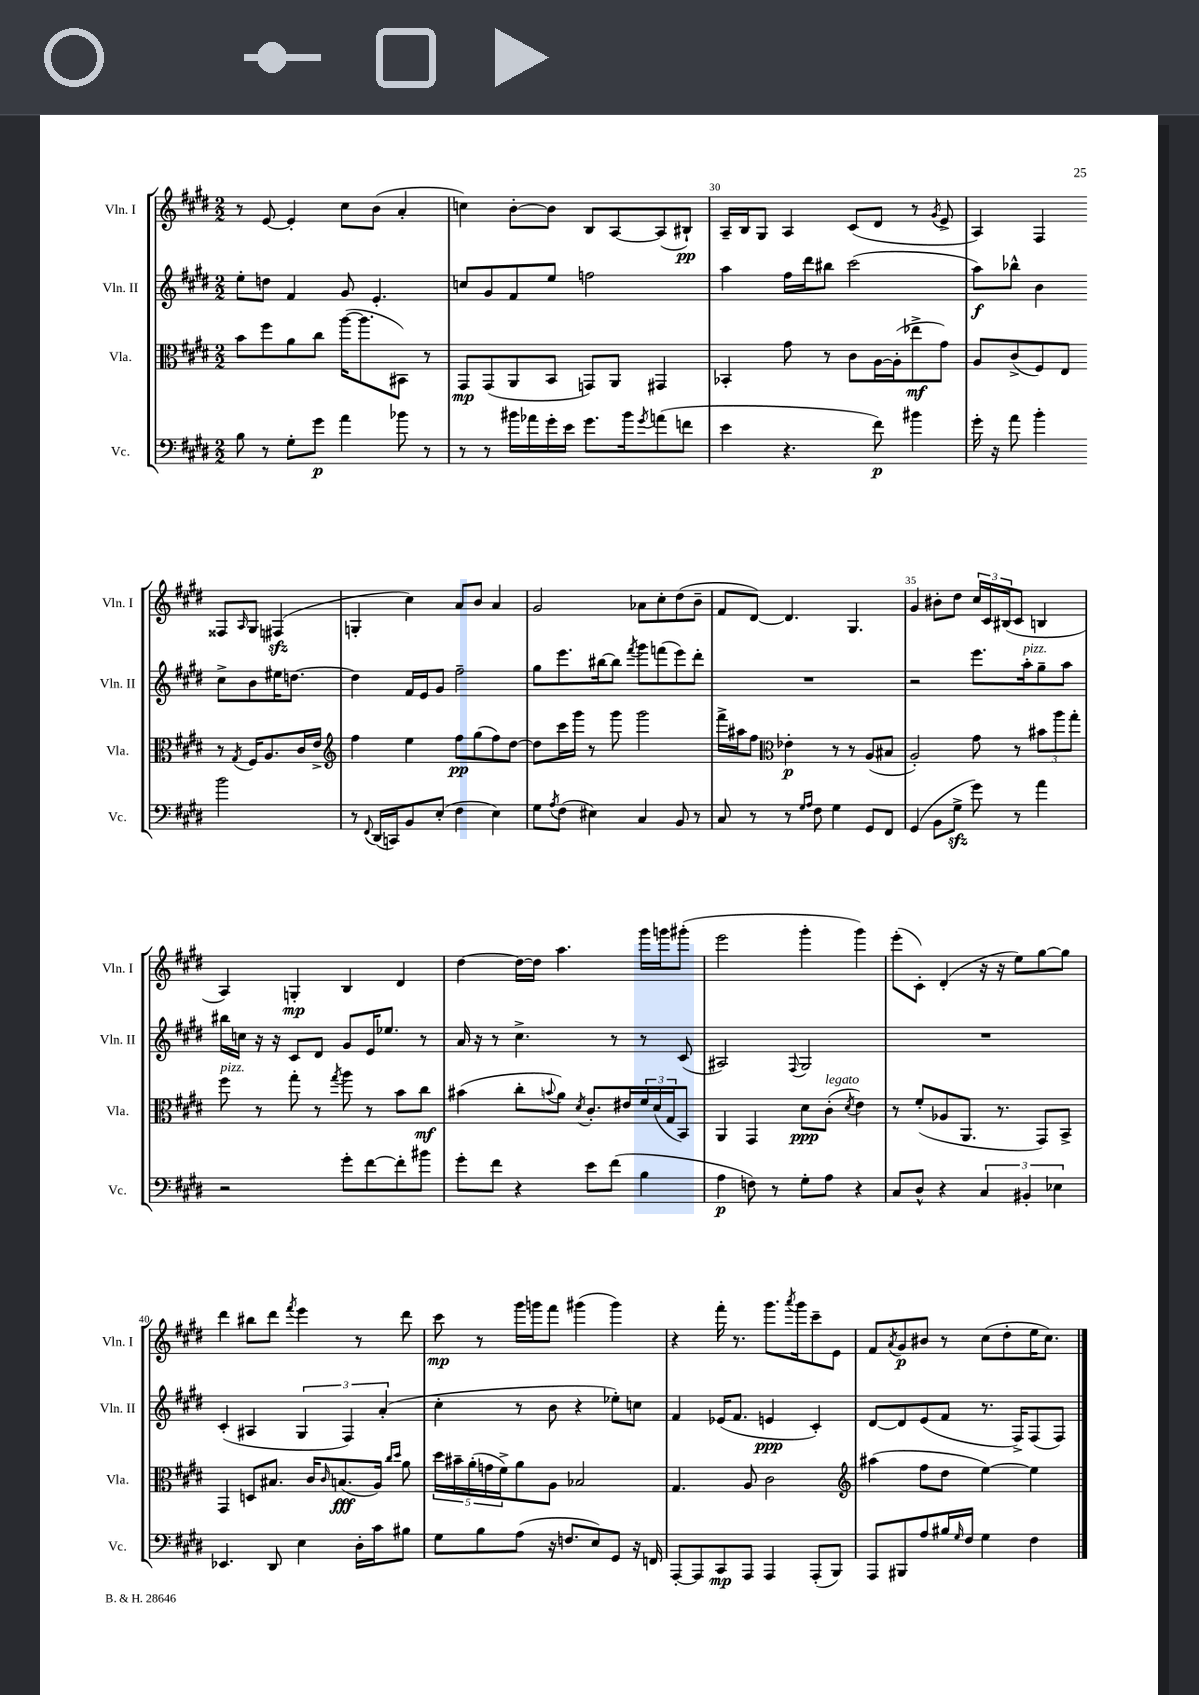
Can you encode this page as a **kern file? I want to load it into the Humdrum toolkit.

**kern	**kern	**kern	**kern
*staff4	*staff3	*staff2	*staff1
*clefF4	*clefC3	*clefG2	*clefG2
*k[f#c#g#d#]	*k[f#c#g#d#]	*k[f#c#g#d#]	*k[f#c#g#d#]
*M2/2	*M2/2	*M2/2	*M2/2
8B	8b	8ee'	8r
8r	8ff#	8dd	[8e
8G#'	8a	4f#	4e']
8g#	8cc#	.	.
4a	([16aa	8g#	8cc#
.	8.aa]	.	.
.	.	4.e'	(8b
8b-	8BB#)	.	4a'
8r	8r	.	.
=	=	=	=
8r	8GG#	8cc	4cc)
8r	(8GG#	8g#	.
16b#	8AA	8f#	[8b'
16a-	.	.	.
16g#'	8BB	8ee	8b]
16e	.	.	.
8.g#	8GG)	2ff	8B
.	8AA	.	[8A
16b#	.	.	.
8qg#	.	.	.
(8a	4GG#	.	(8A]
8f	.	.	8B#`)
=	=	=	=
4e	4BB-'	4aa	16A~
.	.	.	16B
.	.	.	8G#
4.r	8g#	16ff#	4A
.	.	16ddd#	.
.	8r	8bb#	.
.	8c#	(2ccc#	(8c#
8f#)	[16A	.	8d#
.	(16A']	.	.
4b#	8ee-^	.	8r
.	.	.	8qg#
.	8g#)	.	8e^
=	=	=	=
16g#'	8A	8aa)	4A)
16r	.	.	.
8a	(8c#^	8bb-^^	.
4b'	8F#)	4b	4F#
.	8E	.	.
2b	8r	8cc#^	8F##
.	8qG#	.	16qqA
.	16F#	8b	8G#
.	8.A	.	.
.	.	16ee#	(4F#
.	.	[8.dd	.
.	16c#	.	.
.	16e^	.	.
=	=	=	=
*	*clefG2	*	*
8r	4ff#	4dd]	4G'
8qqFF#	.	.	.
(16DD#	.	.	.
16CC)	.	.	.
8BB	4ee	16f#	4cc#)
.	.	16e	.
(8E'	.	8g#	.
4F#	8ff#	2ff#~	8a
.	(8gg#	.	8b
4E)	8ff#)	.	4a
.	[8dd#	.	.
=	=	=	=
8G#	8dd#]	8gg#	2g#
8qA	.	.	.
(8F#	16ccc#	8.eee	.
.	16ggg#	.	.
4E#)	8r	.	.
.	.	[16bb#	.
.	8ggg#	8bb#]	.
.	.	8qfff#	.
4C#	2ggg#	8ggg#	8a-
.	.	(8fff	8cc#'
8BB	.	8eee)	(8dd#
8r	.	8ddd#'	8b~
=	=	=	=
8C#	16fff#^	1r	8f#
.	16aa#	.	.
8r	8ff#	.	[8d#)
*	*clefC3	*	*
8r	4e-'	.	4.d#]
16qqG#	.	.	.
16qqA	.	.	.
8F#	.	.	.
4G#	8r	.	.
.	8r	.	4.G#
8GG#	(8A	.	.
8FF#	8B#	.	.
=	=	=	=
(4GG#	2A')	2r	4g#
8BB	.	.	8b#'
8G#^	.	.	8dd#
8g#)	8g#	8.eee	24cc#
.	.	.	24c#
.	.	.	(24B#
8r	8r	.	8c#
.	.	16aa'	.
4a	12b#	8gg#~	4B
.	12aa	.	.
.	.	8aa	.
.	12gg#'	.	.
=	=	=	=
2r	8ff#	16bb#	4A)
.	.	16cc	.
.	8r	16r	.
.	.	16r	.
.	8gg#'	8c#	4G'
.	8r	8d#	.
.	8qgg#	.	.
8g#'	8aa	8g#	4B
[8f#	8r	16e	.
.	.	8.ee-	.
8f#']	8b	.	4d#
8b#	8cc#	8r	.
=	=	=	=
8g#'	(4b#	16a	[4dd#
.	.	16r	.
8f#	.	8r	.
4r	8cc#'	4.cc#^	16dd#_
.	.	.	16dd#]
.	8qqb	.	.
.	8a)	.	4.aa
.	8qd#	.	.
8e	8.c#'	.	.
(8f#	.	8r	.
.	16e#	.	.
4B	24f#	8r	16ggg#
.	(24d#	.	.
.	.	.	16ggg
.	24G#	.	.
.	8BB)	(8c#	(8ggg#'
=	=	=	=
4A	4AA	2A#)	2eee
8F)	4GG#	.	.
8r	.	.	.
.	.	8qqF#	.
8G#'	8d#	2G#	4ggg#'
8A	(8c#'	.	.
.	8qd#	.	.
4r	4e)	.	4ggg#)
=	=	=	=
8C#	8r	1r	(8eee'
8D#^^	(8f#'	.	8c#')
4r	8A-	.	(4d#'
.	8.AA	.	.
6C#	.	.	16r
.	8.r	.	16r
.	.	.	8ee)
6BB#'	.	.	.
.	8GG#)	.	[8gg#
6E-	.	.	.
.	8BB^	.	8gg#]
=	=	=	=
4.EE-	4GG#	(4c#'	4ddd#
.	8D	4A#	8bb#
8DD#	8.B#	.	8ddd#
.	.	.	8qfff#
4E	.	6G#	4eee
.	16c#	.	.
.	16qqc#	.	.
.	(8.B	.	.
.	.	6F#)	.
16D#'	.	.	8r
16c#	16A)	.	.
.	.	(6a'	.
.	16qqcc#	.	.
.	16qqdd#	.	.
8B#	8a	.	8ddd#
=	=	=	=
8G#	20dd#	4cc#'	8ccc#
.	20b#~	.	.
.	(20a'	.	.
8B	.	.	8r
.	20g	.	.
.	20f#^)	.	.
(8A	8a	8r	16ggg#
.	.	.	16ggg
16r	8A	8b	8fff#
8.F	.	.	.
.	2B-	4r	(4ggg#
8E)	.	.	.
8GG#	.	8ee-')	4ggg#)
16r	.	8cc	.
16FF	.	.	.
=	=	=	=
[8AAA'	4.G#	4f#	4r
8AAA]	.	.	.
8CC#	.	(16e-	16fff#'
.	.	8.f#	8.r
8AAA	8A	.	.
4AAA	2c#	4e	8.ggg#
.	.	.	8qaaa
.	.	.	16ggg#
(8AAA'	.	4c#')	8ccc#~
8BBB)	.	.	8e
=	=	=	=
*	*clefG2	*	*
8AAA	(4aa#	[8d#	8f#
.	.	.	8qa
8BBB#	.	8d#]	8g#
8A	8ff#	(8e	8b#
16B#	8dd#	8f#	8r
16qqG#	.	.	.
16F#	.	.	.
4G#	[4ee)	8.r	(8cc#
.	.	.	8dd#'
.	.	16F#^)	.
4F#	4ee]	(8F#	16ee
.	.	.	8.cc#)
.	.	8F#)	.
==	==	==	==
*-	*-	*-	*-
